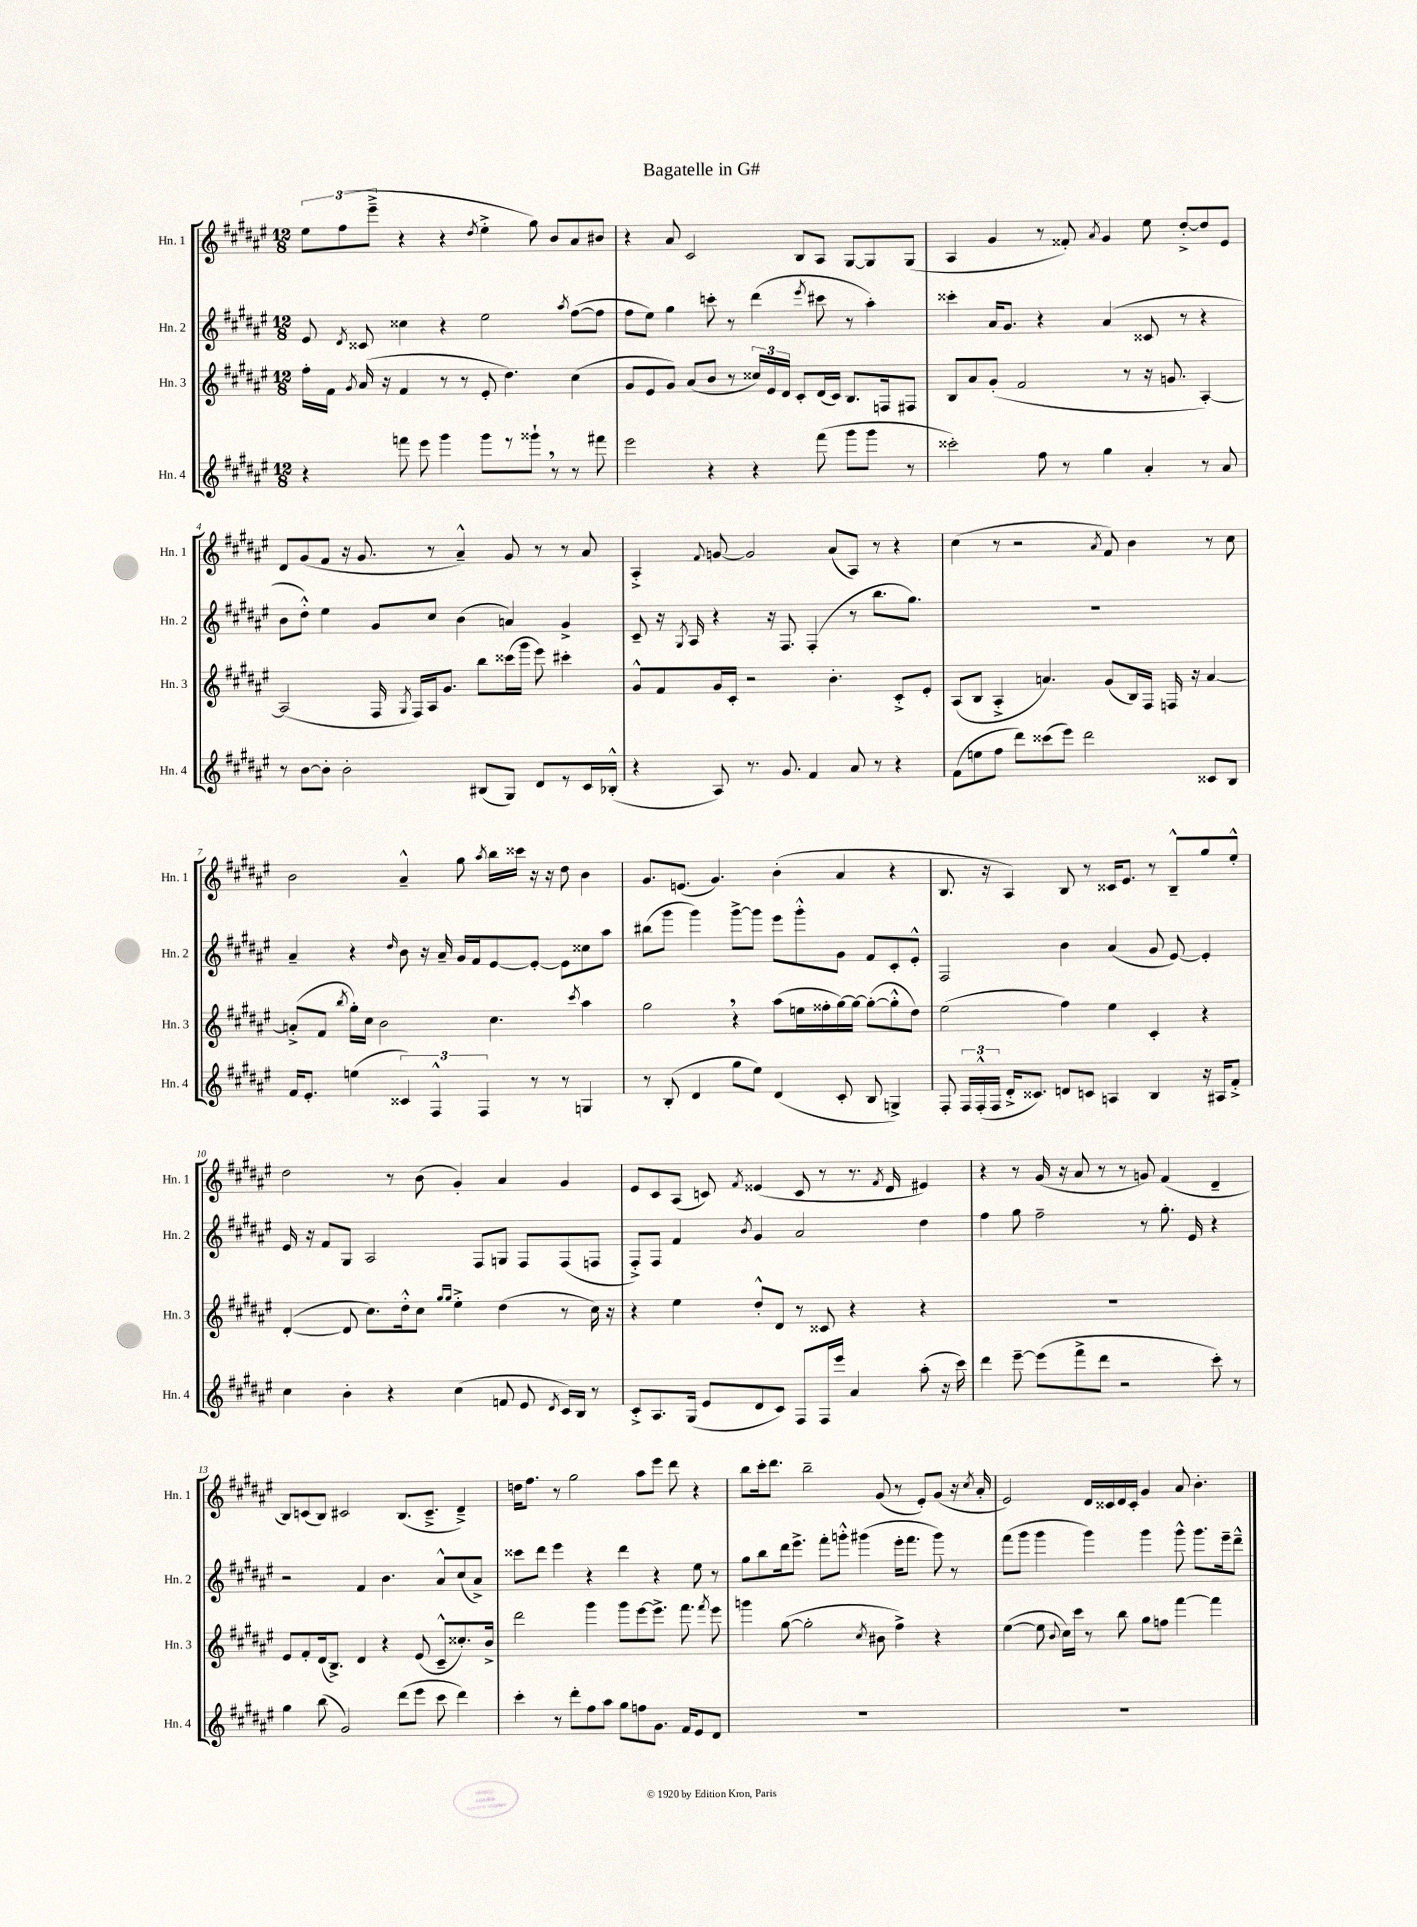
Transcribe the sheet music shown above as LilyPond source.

\header { title = "Bagatelle in G#" }
<<
\new StaffGroup <<
\new Staff = "s0" \with { instrumentName = "Hn. 1" shortInstrumentName = "Hn. 1" } {
    \clef treble \key fis \major \numericTimeSignature \time 12/8
    \autoBeamOff \tuplet 3/2 { eis''8[ fis''8( eis'''8]---> } r4 r4 \acciaccatura { dis''8 } eis''4-.-> gis''8) b'8[ ais'8 bis'8] |
    r4 ais'8 cis'2 b8[ ais8] gis8[~ gis8 gis8]( |
    ais4 gis'4 r8 fisis'8-.) \acciaccatura { ais'8 } gis'4 eis''8 dis''8[~-.-> dis''8 eis'8] |
    dis'8[ gis'8( fis'8] r16 gis'8. r8 ais'4---^) gis'8 r8 r8 ais'8 |
    ais4-.-> \appoggiatura { fis'8 } g'8~ g'2 ais'8[( ais8]) r8 r4 |
    cis''4( r8 r2 \acciaccatura { ais'8 } fis'8) b'4 r8 cis''8 |
    b'2 ais'4---^ gis''8 \acciaccatura { ais''8 } b''16[ cisis'''16] r16 r16 dis''8 b'4 |
    gis'8.[ e'8.]( gis'4.) b'4-.( ais'4 r4 |
    b8. r16 ais4) b8 r8 cisis'16[ eis'8.] r8 b8[---^ gis''8 eis''8]-.-^ |
    dis''2 r8 b'8( gis'4-.) ais'4 gis'4 |
    eis'8[ cis'8 ais8]( c'8) \acciaccatura { fis'8 } eisis'4( c'8 r8 r8. \acciaccatura { fis'8 } dis'16 eis'4) |
    r4 r8 gis'16( r16 ais'8 r8 r8 g'8) fis'4( dis'4-- |
    b8[) c'8( b8]) cis'2 b8.[( cis'8.]---> dis'4--->) |
    d''16[ fis''8.] r8 gis''2 ais''8[ eis'''8] dis'''8 r4 |
    b''8[ cis'''16-. dis'''8.] b''2-- gis'8( r8 eis'8[-.) gis'8]( r16 \acciaccatura { cis''8 } ais'16-. |
    eis'2) dis'16[ cisis'16 dis'16 cisis'16]-. gis'4 ais'8 b'4.-. \bar "|." |
}
\new Staff = "s1" \with { instrumentName = "Hn. 2" shortInstrumentName = "Hn. 2" } {
    \clef treble \key fis \major \numericTimeSignature \time 12/8
    \autoBeamOff eis'8 \acciaccatura { dis'8 } cisis'8 cisis''4 r4 eis''2 \acciaccatura { ais''8 } fis''8[~( fis''8] |
    fis''8[ eis''8]) gis''4 c'''8-. r8 dis'''4( \acciaccatura { eis'''8 } cis'''8 r8 ais''4-.) |
    cisis'''4-. ais'16[ gis'8.] r4 ais'4( cisis'8 r8 r4 |
    b'8[ dis''8]-.-^) eis''4 gis'8[ cis''8] b'4( a'4) gis'4-> |
    cis'8-- r16 \acciaccatura { gis8 } ais16 r4 r16 fis8. fis4-.( r8 b''8.[ gis''8.]) |
    R1. |
    ais'4-- r4 \grace { dis''16 } b'8 r16 ais'16-- gis'16[ fis'16 eis'8~ eis'8]~-. eis'8[ cisis''8 ais''8] |
    bis''8[( gis'''8] gis'''4) gis'''8[~-> gis'''8] eis'''8[ gis'''8-.-^ gis'8] fis'8[ cis'8-. eis'8]-.-^ |
    fis2 b'4 ais'4( gis'8 eis'8~) eis'4-. |
    eis'16 r16 fis'8[ gis8] ais2 fis8[ g8] fis8[ fis8( f8] |
    fis8[-.->) fis8] fis'4 \acciaccatura { b'8 } gis'4 ais'2 dis''4 |
    fis''4 gis''8 fis''2-- r8 gis''8.-. eis'16 r4 |
    r2 fis'4 b'4. ais'8[-^ cis''8( ais'8]->) |
    cisis'''8[ dis'''8] eis'''4 r4 dis'''4 r4 eis''8 r8 |
    gis''8[ b''8 dis'''16 eis'''8.]-> fis'''8[-. g'''8]-.-^ gis'''4( eis'''16[-. fis'''8.] gis'''8) r8 |
    fis'''8[( gis'''8] gis'''4 gis'''4) gis'''4 gis'''8-^ gis'''8.[ eis'''16-- dis'''8]---^ \bar "|." |
}
\new Staff = "s2" \with { instrumentName = "Hn. 3" shortInstrumentName = "Hn. 3" } {
    \clef treble \key fis \major \numericTimeSignature \time 12/8
    \autoBeamOff fis''16[-. fis'16] \acciaccatura { gis'8 } ais'16( r16 fis'4 r8 r8 eis'8-. dis''4.) cis''4( |
    gis'8[ eis'8 gis'8]) ais'8[( b'8] r8 \tuplet 3/2 { cisis''16[) eis'16 dis'16] } cis'8[-. dis'16( cis'16]) b8.[ f16 fis8] |
    b8[ ais'8 gis'8]-.( fis'2 r8 r16 g'8. ais4~-.) |
    ais2( fis16 \acciaccatura { gis8 } fis16[) ais16 gis'8.] b''8[ cisis'''16( gis'''16] eis'''8) cis'''4-. |
    gis'8[-^ fis'8 gis'16 cis'16]-. r2 b'4.-. cis'8[-.-> eis'8]-. |
    ais8[( b8] ais4-.-> a'4.) gis'8[( b16) fis16] f16 r16 a'4~ |
    a'8[-.->( fis'8] \acciaccatura { b''8 } gis''16[-.) cis''16] b'2 cis''4. \acciaccatura { cis'''8 } ais''4 |
    gis''2 \breathe r4 ais''8[( e''16 fisis''16-. gis''16~) gis''16]~ gis''8[~-.( gis''8-.-^ dis''8]) |
    eis''2( fis''4) eis''4 cis'4-. r4 |
    dis'4~-.( dis'8 cis''8.[) dis''16-.-^ cis''8] \grace { gis''16[ gis''16] } eis''4-.-> dis''4( r8 cis''16) r16 |
    r4 eis''4 dis''8[-.-^ dis'8] r8 cisis'8 r4 r4 |
    R1. |
    eis'8[ fis'8-. dis'16( b8.]->) dis'4 r4 eis'8( cis'8[---^ cisis''8.-.) b'16]-> |
    dis'''2 gis'''4 gis'''8[ eis'''8~ eis'''8.]-> fis'''8. \acciaccatura { fis'''8 } eis'''8 |
    g'''4 gis''8~( gis''2-. \acciaccatura { cis''8 } bis'8 fis''4->) r4 |
    eis''4~( eis''8 \appoggiatura { b'8 } cis''16[) cis'''16] r8 b''8 gis''8[ f''8] fis'''4~ fis'''4 \bar "|." |
}
\new Staff = "s3" \with { instrumentName = "Hn. 4" shortInstrumentName = "Hn. 4" } {
    \clef treble \key fis \major \numericTimeSignature \time 12/8
    \autoBeamOff r4 f'''8 eis'''8 gis'''4 gis'''8[ r8 gisis'''8]-! \breathe r8 r8 fis'''8 |
    eis'''2 r4 r4 fis'''8( gis'''8[ gis'''8] r8 |
    cisis'''2-.) fis''8 r8 gis''4 ais'4-. r8 ais'8 |
    r8 b'8[~ b'8]-. b'2-. bis8[( gis8]) dis'8[ r8 cis'16 bes16]-.-^( |
    r4 ais8) r8. gis'8. fis'4 ais'8 r8 r4 |
    fis'8[( e''8 fis''8] dis'''8[) cisis'''8( eis'''8]) dis'''2 cisis'8[ b8] |
    fis'16[ eis'8.]-. e''4( \tuplet 3/2 { cisis'4) fis4-^ fis4 } r8 r8 g4 |
    r8 b8-.( dis'4 gis''8[ eis''8]) dis'4( cis'8-. b8 g4->) |
    fis8-. \tuplet 3/2 { fis16[ fis16-.-^( fis16] } dis'16[-.-> cisis'8.]) d'8[ c'8] a4 b4 r16 ais16[ fis'8]-.-> |
    cis''4 b'4-. r4 cis''4( f'8 eis'8 \acciaccatura { dis'8 } cis'16[) b16] r8 |
    cis'8[-.-> ais8. gis16]( eis'8[ dis'8 cis'8]) fis8[ fis16 eis'''16] ais'4 ais''8-.( r16 cis'''16) |
    dis'''4 eis'''8~-- eis'''8[( fis'''8-> dis'''8] r2 cis'''8-.) r8 |
    gis''4 b''8( gis'2) dis'''8[( eis'''8] cis'''8 dis'''4) |
    cis'''4-. r8 dis'''8[-. fis''8 ais''8] gis''8[ f''8 gis'8.] fis'16[ eis'8 dis'8] |
    R1. |
    R1. \bar "|." |
}
>>
>>
